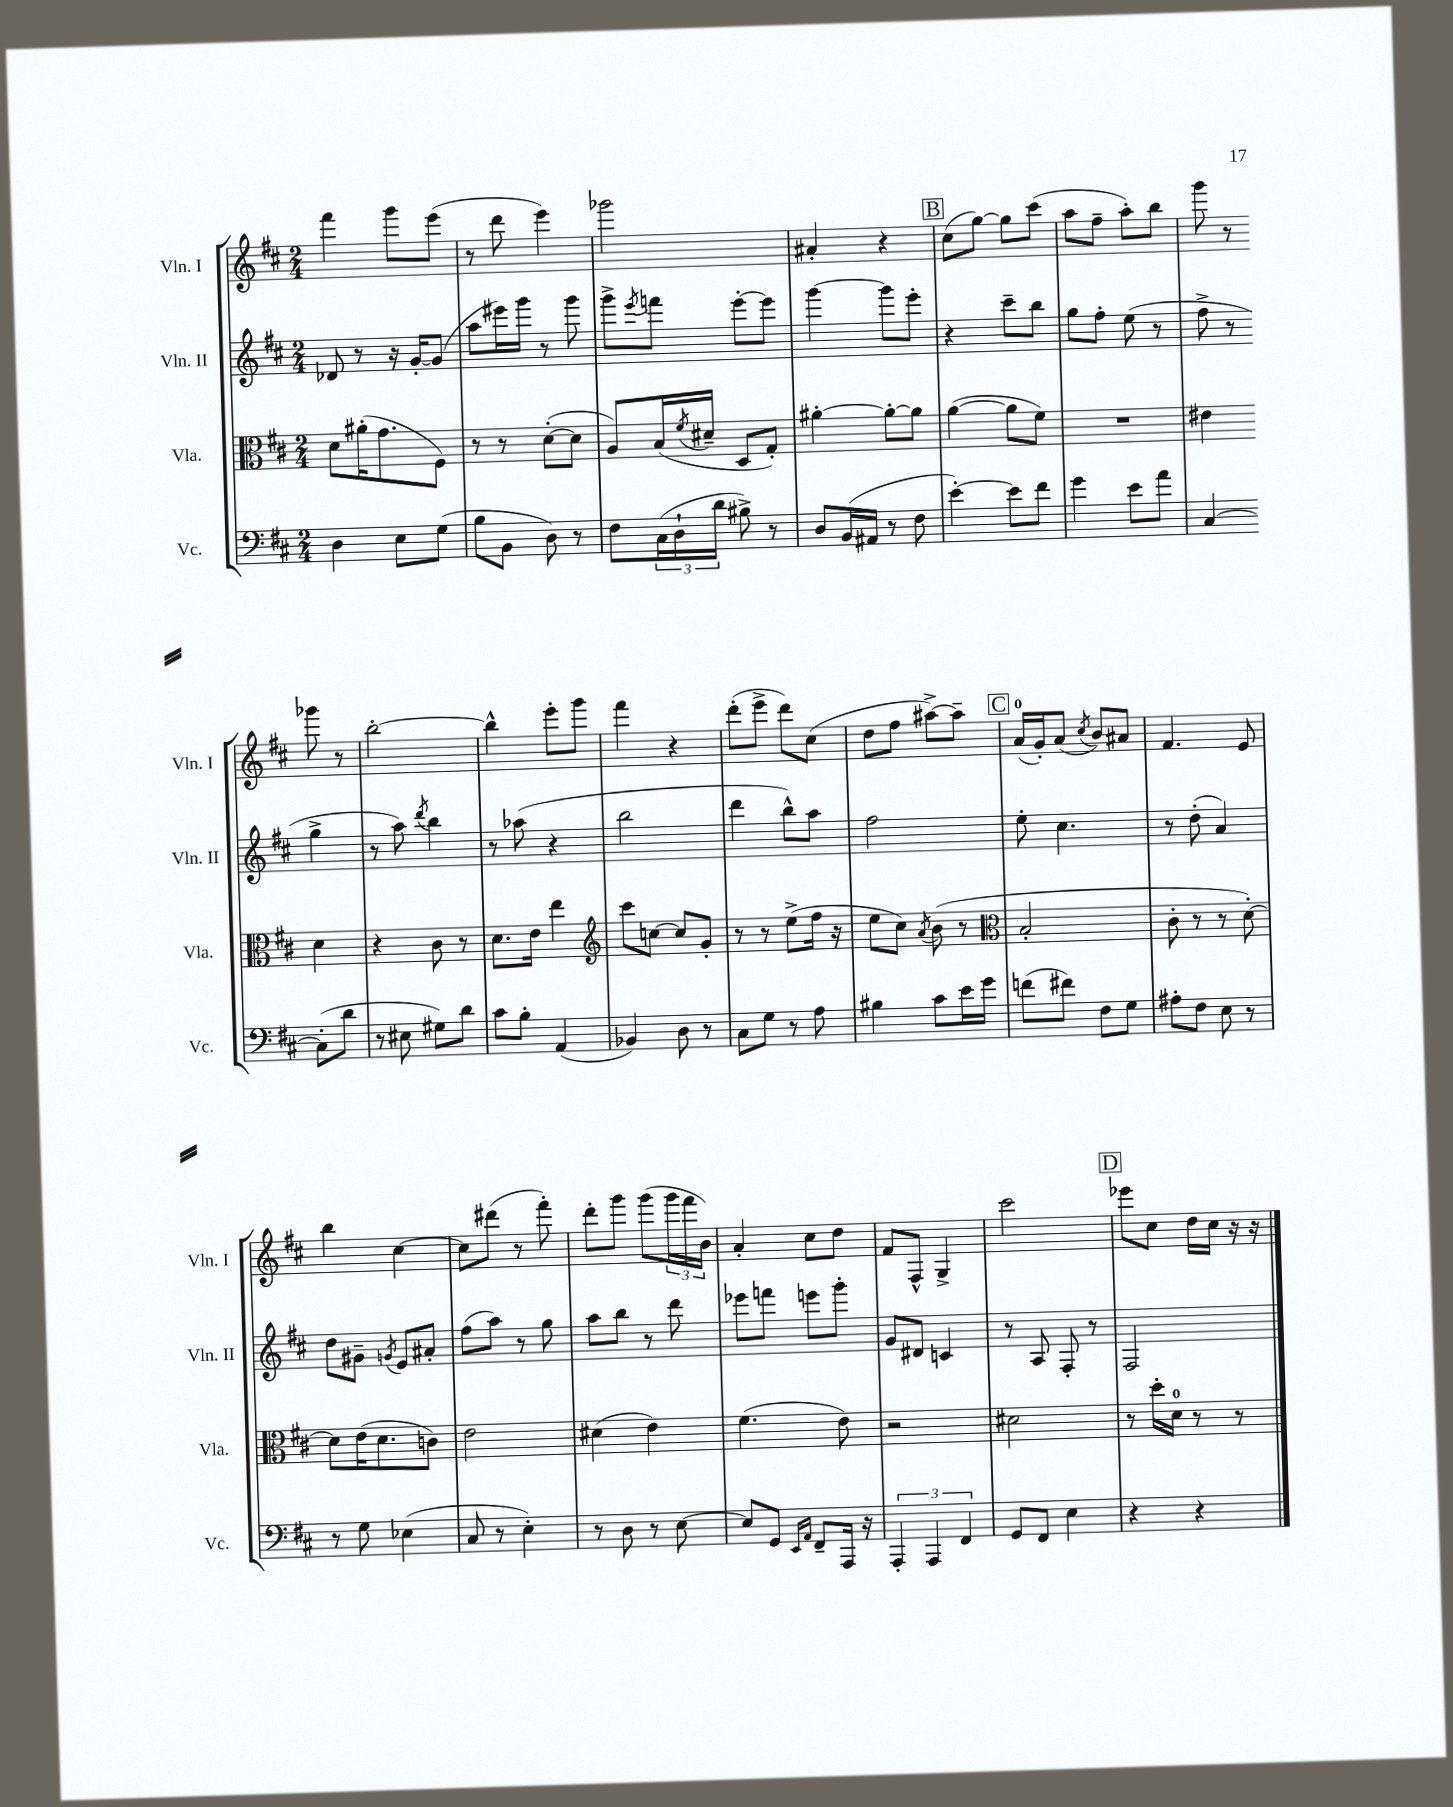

**kern	**kern	**kern	**kern
*staff4	*staff3	*staff2	*staff1
*clefF4	*clefC3	*clefG2	*clefG2
*k[f#c#]	*k[f#c#]	*k[f#c#]	*k[f#c#]
*M2/4	*M2/4	*M2/4	*M2/4
4D	8d	8d-	4fff#
.	(16a#'	8r	.
.	8.g	.	.
8E	.	16r	8ggg
.	.	[16g'	.
(8G	8F#)	(8g]	(8eee
=	=	=	=
8B	8r	8aa	8r
8BB	8r	16eee#)	8ddd
.	.	16ggg	.
8D)	([8d'	8r	4eee)
8r	8d]	8ggg	.
=	=	=	=
8F#	8A)	8ggg^	2ggg-
.	.	8qeee	.
(24C#	(16B	8fff	.
24D`	.	.	.
.	8qf#	.	.
.	16d#~	.	.
24d	.	.	.
8B#^)	8D	[8eee'	.
8r	8G')	8eee]	.
=	=	=	=
8D	[4a#'	[4ggg	4a#'
(16BB	.	.	.
16AA#	.	.	.
8r	8a#'_	8ggg]	4r
8F#	8a#]	8eee'	.
=	=	=	=
[4e')	([4a	4r	(8cc#
.	.	.	[8gg)
8e]	8a]	8ccc#~	8gg]
8f#	8f#)	8bb	(8ccc#
=	=	=	=
4g	2r	8gg	8aa
.	.	8ff#'	8ff#~
8e	.	(8ee	8aa')
8a	.	8r	8bb
=	=	=	=
[4C#	4e#	8ff#^	8ggg
.	.	8r	8r
(8C#']	4d	4gg^	8ggg-
8d	.	.	8r
=	=	=	=
8r	4r	8r	[2bb'
8E#	.	8aa)	.
.	.	8qddd	.
8G#)	8c#	4bb	.
8d	8r	.	.
=	=	=	=
8c#	8.d	8r	4bb^^]
8B'	.	(8aa-	.
.	16e	.	.
(4AA	4ee	4r	8eee'
.	.	.	8ggg
=	=	=	=
*	*clefG2	*	*
4BB-)	8ccc#	2bb	4fff#
.	[8cc	.	.
8D	8cc]	.	4r
8r	8g'	.	.
=	=	=	=
8C#	8r	4ddd	(8ddd'
8G	8r	.	8eee^
8r	(8ee^	8bb^^)	8ddd)
8A	16ff#	8aa	(8cc#
.	16r	.	.
=	=	=	=
4B#	8ee	2ff#	8dd
.	8cc#)	.	8ff#
.	8qa	.	.
8c#	(8b	.	[8aa#^)
16e	8r	.	8aa#~]
16g	.	.	.
=	=	=	=
*	*clefC3	*	*
(8f	2B'	8ee'	(16a
.	.	.	16g')
8f#)	.	4.cc#	(8a
.	.	.	8qcc#
8F#	.	.	8b)
8G	.	.	8a#
=	=	=	=
8A#'	8c#'	8r	4.f#
8F#	8r	(8dd'	.
8E	8r	4a)	.
8r	[8d')	.	8e
=	=	=	=
8r	8d]	8dd	4bb
8G	(16e	8g#~	.
.	8.d	.	.
.	.	8qg	.
(4E-	.	8e	[4cc#
.	8c)	8a#'	.
=	=	=	=
8C#	2e	(8ff#	8cc#]
8r	.	8aa)	(8ddd#
4E')	.	8r	8r
.	.	8gg	8fff#')
=	=	=	=
8r	(4d#	8aa	8ddd'
8D	.	8bb	8ggg
8r	4e)	8r	(8ggg
[8E	.	8ddd	24ggg
.	.	.	24fff#
.	.	.	24b)
=	=	=	=
8E]	(4.f#	8eee-	4a'
8GG	.	8fff	.
16qqEE	.	.	.
16qqAA	.	.	.
8FF#~	.	8eee	8cc#
16AAA	8e)	8ggg'	8dd
16r	.	.	.
=	=	=	=
6AAA'	2r	8g	8f#
.	.	8d#	8F#^^
6AAA	.	.	.
.	.	4c	4G^
6FF#	.	.	.
=	=	=	=
8GG	2d#	8r	2ccc#
8FF#	.	8A	.
4E	.	8F#'	.
.	.	8r	.
=	=	=	=
4r	8r	2F#	8eee-
.	16dd'	.	8cc#
.	16d	.	.
4r	8r	.	16dd
.	.	.	16cc#
.	8r	.	16r
.	.	.	16r
==	==	==	==
*-	*-	*-	*-
